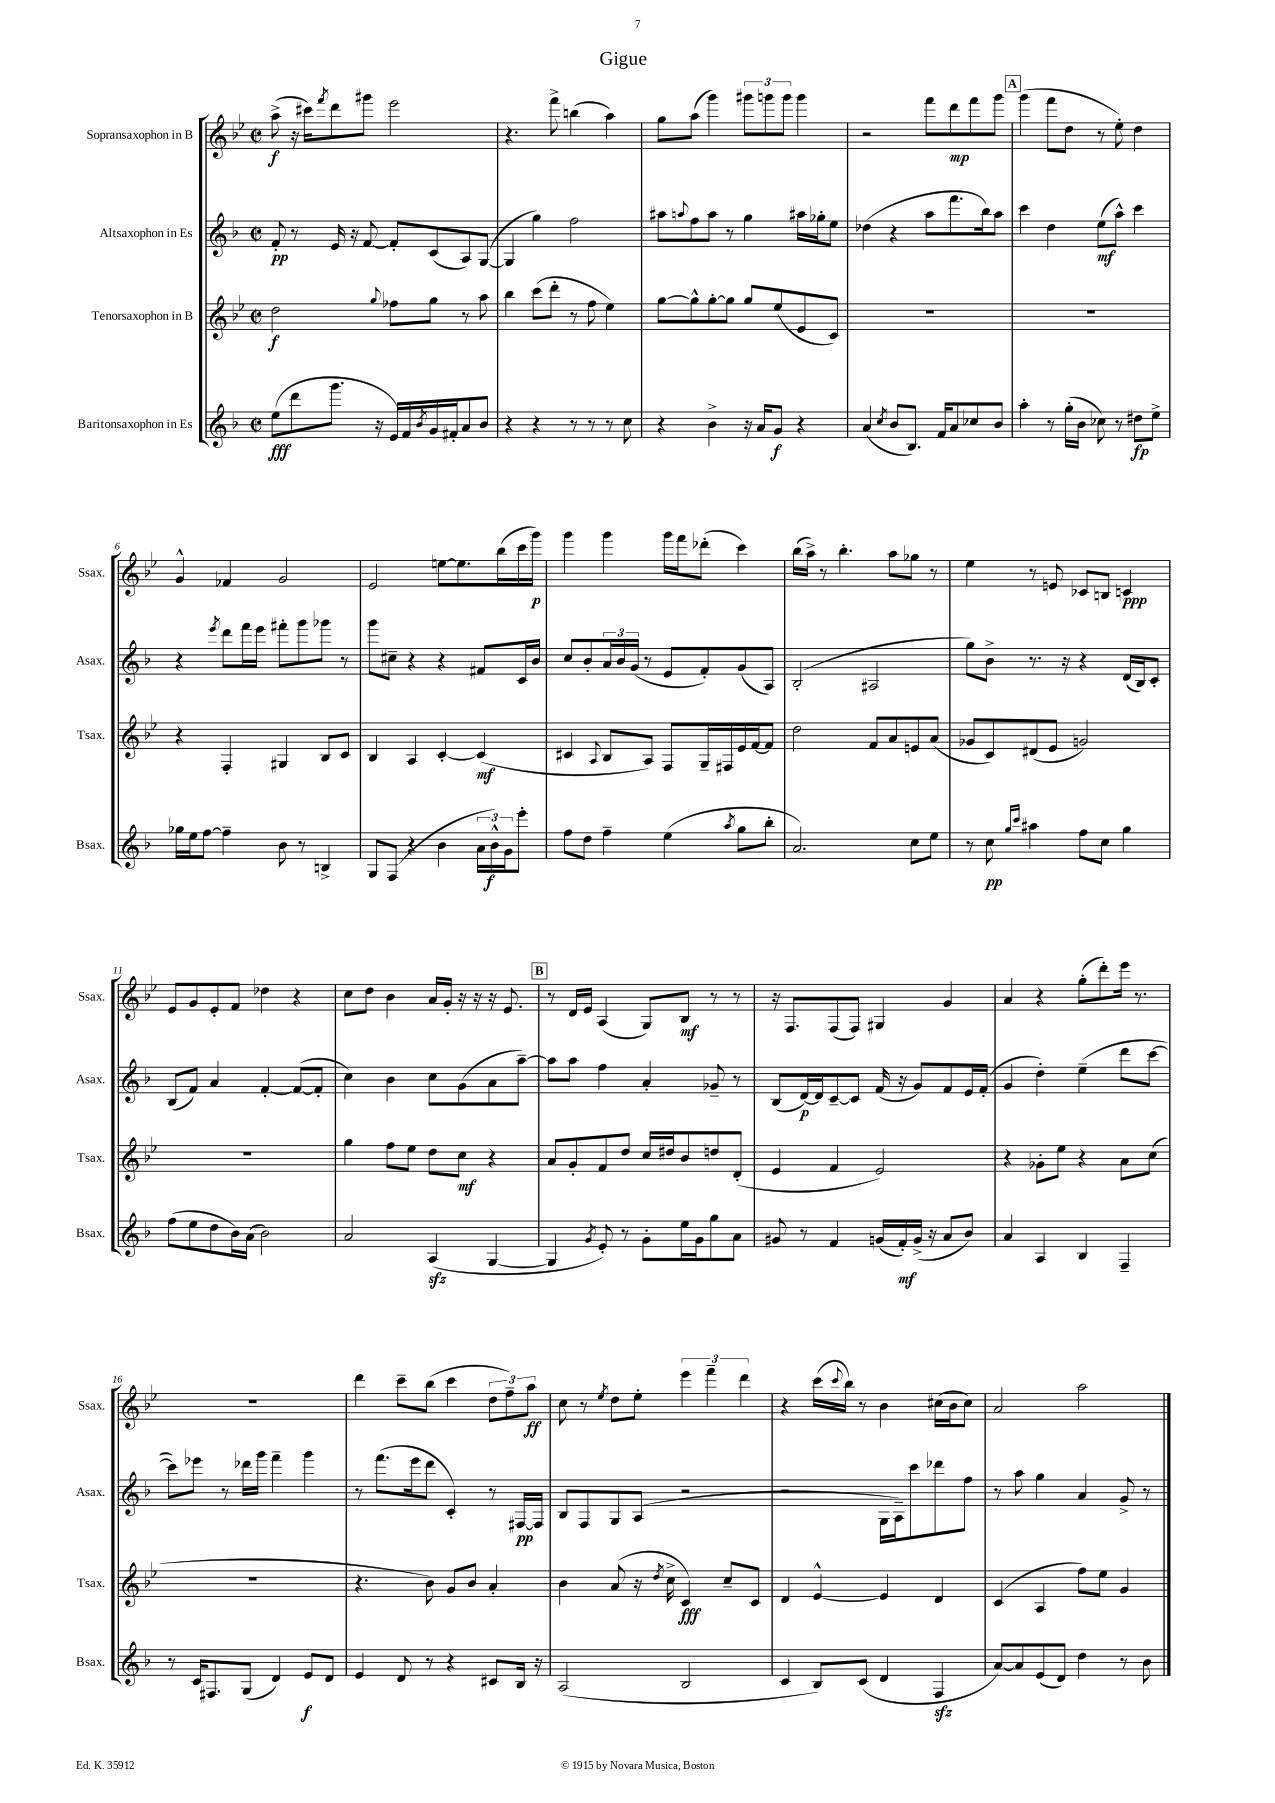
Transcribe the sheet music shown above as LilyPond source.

\header { title = "Gigue" }
<<
\new StaffGroup <<
\new Staff = "s0" \with { instrumentName = "Sopransaxophon in B" shortInstrumentName = "Ssax." } {
    \clef treble \key bes \major \defaultTimeSignature \time 2/2
    a''8->\f( r16 cis'''16) \acciaccatura { f'''8 } d'''8 gis'''8 ees'''2 |
    r4. f'''8-> b''4( a''4) |
    g''8 a''8( g'''4) \tuplet 3/2 { gis'''8 g'''8 g'''8 } g'''4 |
    r2 f'''8 d'''8\mp f'''8 g'''8 |
    \mark \markup { \box "A" } g'''4( f'''8 d''8 r8 ees''8-.) d''4 |
    g'4-^ fes'4 g'2 |
    ees'2 e''8~ e''8. bes''16( c'''16 g'''16\p) |
    g'''4 g'''4 g'''16 f'''16 des'''8-.( c'''4) |
    bes''16( a''16->) r8 bes''4.-. a''8 ges''8 r8 |
    ees''4 r8 e'8 ces'8 b8 c'4\ppp |
    ees'8 g'8 ees'8-. f'8 des''4 r4 |
    c''8 d''8 bes'4 a'16 g'16-. r16 r16 r16 ees'8. |
    \mark \markup { \box "B" } r8 d'16 ees'16 a4( g8) bes8\mf r8 r8 |
    r16 f8. f8( f8) gis4 g'4 |
    a'4 r4 g''8-.( d'''8-.) ees'''16 r8. |
    R1 |
    d'''4 c'''8-- bes''8( c'''4 \tuplet 3/2 { d''8 f''8--) a''8\ff } |
    c''8 r8 \acciaccatura { ees''8 } d''8 ees''8-. \tuplet 3/2 { ees'''4 f'''4-- d'''4 } |
    r4 c'''16( \appoggiatura { c'''8 } bes''16) r8 bes'4 cis''16( bes'16 cis''8) |
    a'2 a''2 \bar "|." |
}
\new Staff = "s1" \with { instrumentName = "Altsaxophon in Es" shortInstrumentName = "Asax." } {
    \clef treble \key f \major \defaultTimeSignature \time 2/2
    f'8-.\pp r8 e'16 r16 f'8~ f'8-. c'8( a8) g8~( |
    g4 g''4) f''2 |
    ais''8 \appoggiatura { a''8 } f''8 a''8 r8 g''4 ais''16 ges''16-. e''8 |
    des''4( r4 a''8 f'''8. bes''16) a''8 |
    \mark \markup { \box "A" } c'''4 d''4 e''8\mf( a''8-^) c'''4 |
    r4 \acciaccatura { e'''8 } d'''8 f'''16 e'''16 fis'''8-. g'''8 ges'''8 r8 |
    g'''8 cis''8-- r4 r4 fis'8 c'16 bes'16 |
    c''8 bes'8-. \tuplet 3/2 { a'16 bes'16 g'16( } r8 e'8 f'8-.) g'8( a8) |
    bes2-.( ais2 |
    g''8) bes'8-> r8. r16 r4 d'16( bes16) c'8-. |
    bes8( f'8) a'4 f'4~-. f'8~( f'8-. |
    c''4) bes'4 c''8 g'8( a'8 a''8~--) |
    \mark \markup { \box "B" } a''8 a''8 f''4 a'4-. ges'8-- r8 |
    bes8( d'16~\p) d'16 c'8~-- c'8 f'16( r16 g'8) f'8 e'16 f'16-.( |
    g'4 d''4-.) e''4--( d'''8 c'''8~ |
    c'''8) ees'''8 r8 des'''16 g'''16 f'''4-- g'''4 |
    r8 f'''8.( e'''16 d'''8 c'4-.) r8 fis16~\pp fis16 |
    bes8 f8 g8 a8( r2 |
    r2 g16 a16--) c'''8 des'''8 f''8 |
    r8 a''8 g''4 a'4 g'8-> r8 \bar "|." |
}
\new Staff = "s2" \with { instrumentName = "Tenorsaxophon in B" shortInstrumentName = "Tsax." } {
    \clef treble \key bes \major \defaultTimeSignature \time 2/2
    d''2\f \appoggiatura { g''8 } fes''8 g''8 r8 a''8 |
    bes''4 c'''8( d'''8-. r8 f''8 ees''4) |
    g''8~ g''8-^ g''8~-. g''8 g''8 ees''8( ees'8 c'8) |
    R1 |
    \mark \markup { \box "A" } R1 |
    r4 f4-. gis4 bes8 c'8 |
    bes4 a4 c'4~-. c'4\mf( |
    cis'4 \appoggiatura { a8 } bes8 a8) f8 g16-- fis16 ees'16 f'16~ f'8 |
    d''2 f'8 a'8 e'8 a'8( |
    ges'8 c'8) dis'8( ees'8 g'2) |
    R1 |
    g''4 f''8 ees''8 d''8 c''8\mf r4 |
    \mark \markup { \box "B" } a'8 g'8-. f'8 d''8 c''16 dis''16 bes'8 d''8 d'8-.( |
    ees'4 f'4 ees'2) |
    r4 ges'8-. ees''8 r4 a'8 c''8( |
    R1 |
    r4. bes'8) g'8 bes'8 a'4-. |
    bes'4 a'8( r16 \acciaccatura { d''8 } c''16-> c'4\fff) c''8-- c'8 |
    d'4 ees'4~-^ ees'4 d'4 |
    c'4( a4 f''8) ees''8 g'4 \bar "|." |
}
\new Staff = "s3" \with { instrumentName = "Baritonsaxophon in Es" shortInstrumentName = "Bsax." } {
    \clef treble \key f \major \defaultTimeSignature \time 2/2
    e''8\fff( d'''8 g'''8. r16 e'16) f'16 \acciaccatura { bes'8 } g'16 fis'16-. a'8 bes'8 |
    r4 r4 r8 r8 r8 c''8 |
    r4 bes'4-> r16 a'16 g'8\f r4 |
    a'4( \acciaccatura { c''8 } bes'8 bes8.) f'16 a'8 ces''8 bes'8 |
    \mark \markup { \box "A" } a''4-. r8 g''16-.( bes'16 ces''8) r8 dis''8\fp e''8-> |
    ges''16 e''16 f''8~ f''4-- bes'8 r8 b4-> |
    g8 f8( r4 bes'4 \tuplet 3/2 { a'16 bes'16-^\f) g'16 } e'''8-. |
    f''8 d''8 f''4-- e''4( \acciaccatura { a''8 } g''8 bes''8-. |
    a'2.) c''8 e''8 |
    r8 c''8\pp \grace { g''16 c'''16 } ais''4 f''8 c''8 g''4 |
    f''8( e''8 d''8 bes'16) a'16( bes'2) |
    a'2 a4\sfz( g4~ |
    \mark \markup { \box "B" } g4 \acciaccatura { g'8 } e'8-.) r8 g'8-. e''16 g'16 g''8 a'8 |
    gis'8 r8 f'4 g'16( f'16-.\mf) g'16->( r16 a'8 bes'8) |
    a'4 a4 bes4 f4-- |
    r8 c'16 fis8. g8( d'4) e'8\f d'8 |
    e'4 d'8 r8 r4 cis'8 bes16 r16 |
    a2( bes2 |
    c'4 bes8) c'8( d'4 f4\sfz |
    a'8~) a'8 e'8( d'8) d''4 r8 bes'8 \bar "|." |
}
>>
>>
